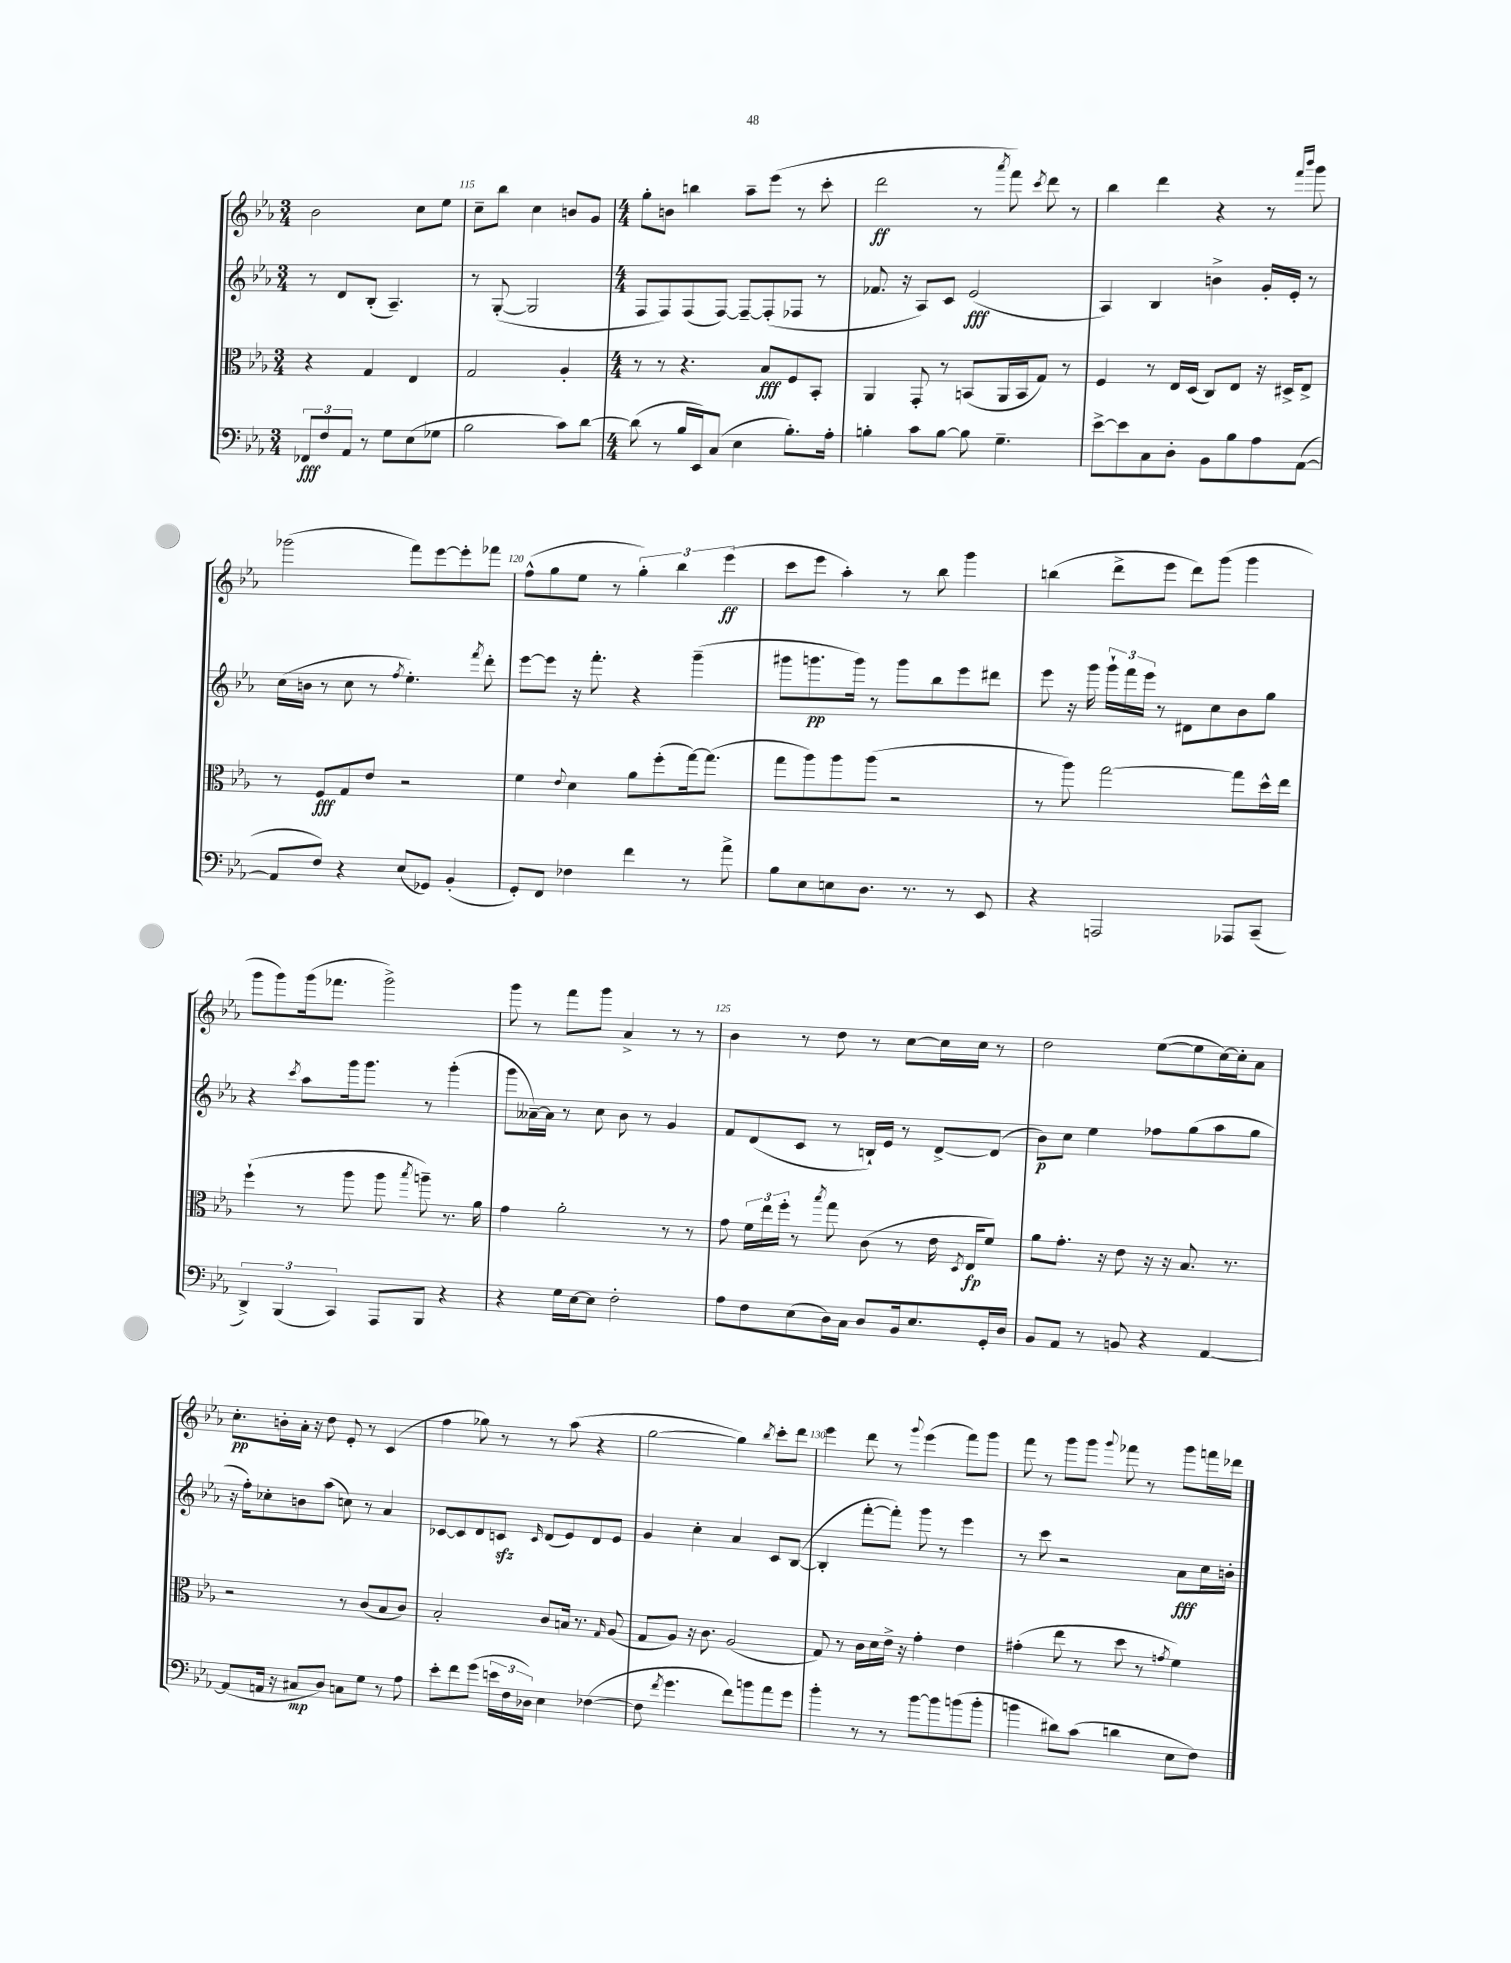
<<
\new StaffGroup <<
\new Staff = "s0" {
    \clef treble \key ees \major \numericTimeSignature \time 3/4
    \autoBeamOff bes'2 c''8[ ees''8] |
    c''8[-- bes''8] c''4 b'8[ g'8] |
    \numericTimeSignature \time 4/4 g''8[-. b'8] b''4 aes''8[-- ees'''8]( r8 c'''8-. |
    d'''2\ff r8 \acciaccatura { aes'''8 } f'''8) \acciaccatura { c'''8 } d'''8 r8 |
    bes''4 d'''4 r4 r8 \grace { f'''16[ bes'''16] } g'''8 |
    ges'''2( f'''8[) ees'''8~ ees'''8-. fes'''8] |
    f''8[-^( g''8 ees''8] r8 \tuplet 3/2 { g''4-.) bes''4 ees'''4\ff( } |
    c'''8[ ees'''8] aes''4-.) r8 bes''8 g'''4 |
    b''4( d'''8[-> ees'''8] d'''8[) g'''8]( g'''4 |
    g'''8[ g'''8) g'''16( fes'''8.] g'''2->) |
    g'''8 r8 f'''8[ g'''8] aes'4-> r8 r8 |
    bes'4 r8 d''8 r8 c''8[~ c''16 c''16] r8 |
    d''2 ees''8[~( ees''8 c''16~) c''16-. aes'8] |
    c''8.[-.\pp b'16-. aes'16]-. r16 d''8 ees'8-. r8 c'4( |
    f''4 ges''8) r8 r8 aes''8( r4 |
    g''2~ g''4) \acciaccatura { bes''8 } c'''8[-. d'''8] |
    ees'''4 d'''8 r8 \appoggiatura { g'''8 } ees'''4( f'''8[) g'''8] |
    f'''8 r8 g'''8[ g'''8] \appoggiatura { g'''8 } fes'''8 r8 g'''8[ f'''16 des'''16] \bar "|." |
}
\new Staff = "s1" {
    \clef treble \key ees \major \numericTimeSignature \time 3/4
    \autoBeamOff r8 d'8[ bes8]-.( aes4.--) |
    r8 g8~-.( g2 |
    \numericTimeSignature \time 4/4 f8[ f8) f8( f8]~) f8[~-- f8-.( fes8] r8 |
    fes'8. r16 aes8[) c'8] ees'2\fff( |
    aes4) bes4 b'4-> g'16[-. ees'16]-. r8 |
    c''16[( b'16] r8 c''8 r8 \acciaccatura { f''8 } ees''4.-.) \acciaccatura { f'''8 } d'''8-. |
    ees'''8[~ ees'''8] r16 f'''8.-. r4 g'''4--( |
    gis'''8[ g'''8.\pp g'''16]) r8 g'''8[ bes''8 ees'''8 dis'''8] |
    ees'''8 r16 g'''16 \tuplet 3/2 { g'''16[-! f'''16 ees'''16] } r8 dis'8[ c''8 bes'8 g''8] |
    r4 \acciaccatura { c'''8 } aes''8[ g'''16 g'''8.] r8 g'''4-.( |
    g'''8[ aeses'16~--) aeses'16] r8 c''8 bes'8 r8 g'4 |
    f'8[ d'8( c'8] r8 b16[-!) ees'16] r8 d'8[~-> d'8]( |
    bes'8[\p) c''8] ees''4 fes''8[ g''8( aes''8 g''8] |
    r16 f''16[-.) ces''8-. b'8 aes''8]( c''8) r8 aes'4 |
    ces'8[~ ces'8 d'8 c'8]\sfz \grace { c'16 } d'8[( ees'8) d'8 ees'8] |
    g'4 c''4-. aes'4 c'8[ bes8]~( |
    bes4-. f'''8[~-. f'''8]-.) g'''8 r8 ees'''4 |
    r8 c'''8 r2 aes'8[\fff c''16 b'16]-. \bar "|." |
}
\new Staff = "s2" {
    \clef alto \key ees \major \numericTimeSignature \time 3/4
    \autoBeamOff r4 g4 ees4 |
    g2 aes4-. |
    \numericTimeSignature \time 4/4 r8 r8 r4. bes8[\fff f8 bes,8]-. |
    aes,4 g,8-. r8 b,8[( aes,16 b,16 g8]) r8 |
    f4 r8 ees16[ d16]( c8[) ees8] r16 dis16[-> ees8]-> |
    r8 f8[\fff g8 ees'8] r2 |
    f'4 \appoggiatura { ees'8 } d'4 aes'8[ f''8-.( g''16~) g''8.]( |
    g''8[ aes''8) aes''8 aes''8]( r2 |
    r8 aes''8) g''2~ g''8[ d''16-^ ees''16] |
    f''4-!( r8 aes''8 aes''8 \acciaccatura { bes''8 } a''8--) r8. aes'16 |
    g'4 aes'2-. r8 r8 |
    g'8 \tuplet 3/2 { f'16[ ees''16 f''16]-. } r8 \acciaccatura { bes''8 } g''8 c'8( r8 ees'16 \acciaccatura { d8 } ees16[\fp f'8]) |
    aes'8[ g'8.]-. r16 ees'8 r16 r16 bes8. r8. |
    r2 r8 c'8[( bes8 c'8]) |
    bes2-. c'8[ b16] r8. \grace { g16 } aes8( |
    g8[ aes8]) r16 c'8. aes2( |
    g8) r8 c'16[ d'16 ees'16]-> r16 g'4-. ees'4 |
    gis'4-.( ees''8 r8 d''8 r8 \acciaccatura { g'8 } f'4) \bar "|." |
}
\new Staff = "s3" {
    \clef bass \key ees \major \numericTimeSignature \time 3/4
    \autoBeamOff \tuplet 3/2 { fes,8[\fff f8 aes,8] } r8 g8[ ees8( ges8] |
    bes2 c'8[) d'8]~ |
    \numericTimeSignature \time 4/4 d'8( r8 bes16[ ees,16) c8]( ees4 bes8.[-.) aes16]-. |
    b4-. c'8[ b8]~ b8 g4.-- |
    ees'8[~-> ees'8 c8 d8]-. bes,8[ bes8 aes8 aes,8]~( |
    aes,8[ f8]) r4 ees8[( ges,8]) bes,4-.( |
    g,8[-.) f,8] fes4 f'4 r8 aes'8-> |
    bes8[ ees8 e8 d8.] r8. r8 ees,8 |
    r4 a,,2 aes,,8[ c,8]--( |
    \tuplet 3/2 { d,4->) bes,,4( c,4) } aes,,8[ bes,,8] r4 |
    r4 g16[ ees16~ ees8] f2-. |
    aes8[ f8 ees8( d16) c16] d8[ bes,16 ees8. g,16-. d16] |
    bes,8[ aes,8] r8 b,8 r4 aes,4~ |
    aes,8[( a,16] r16 cis8[\mp d8]) c8[ g8] r8 aes8 |
    ees'8[-. f'8 g'8]( \tuplet 3/2 { e'16[ f16 des16]) } ees4 fes4~( |
    fes8 \acciaccatura { f'8 } g'4. f'8[) b'8 aes'8 g'8] |
    bes'4-. r8 r8 bes'8[~ bes'8 b'8( b'8]-. |
    b'4 dis'8[) c'8]( d'4 ees8[ f8]) \bar "|." |
}
>>
>>
\layout { \context { \Score currentBarNumber = #114 \override BarNumber.break-visibility = ##(#f #t #t) barNumberVisibility = #(every-nth-bar-number-visible 5) } }
